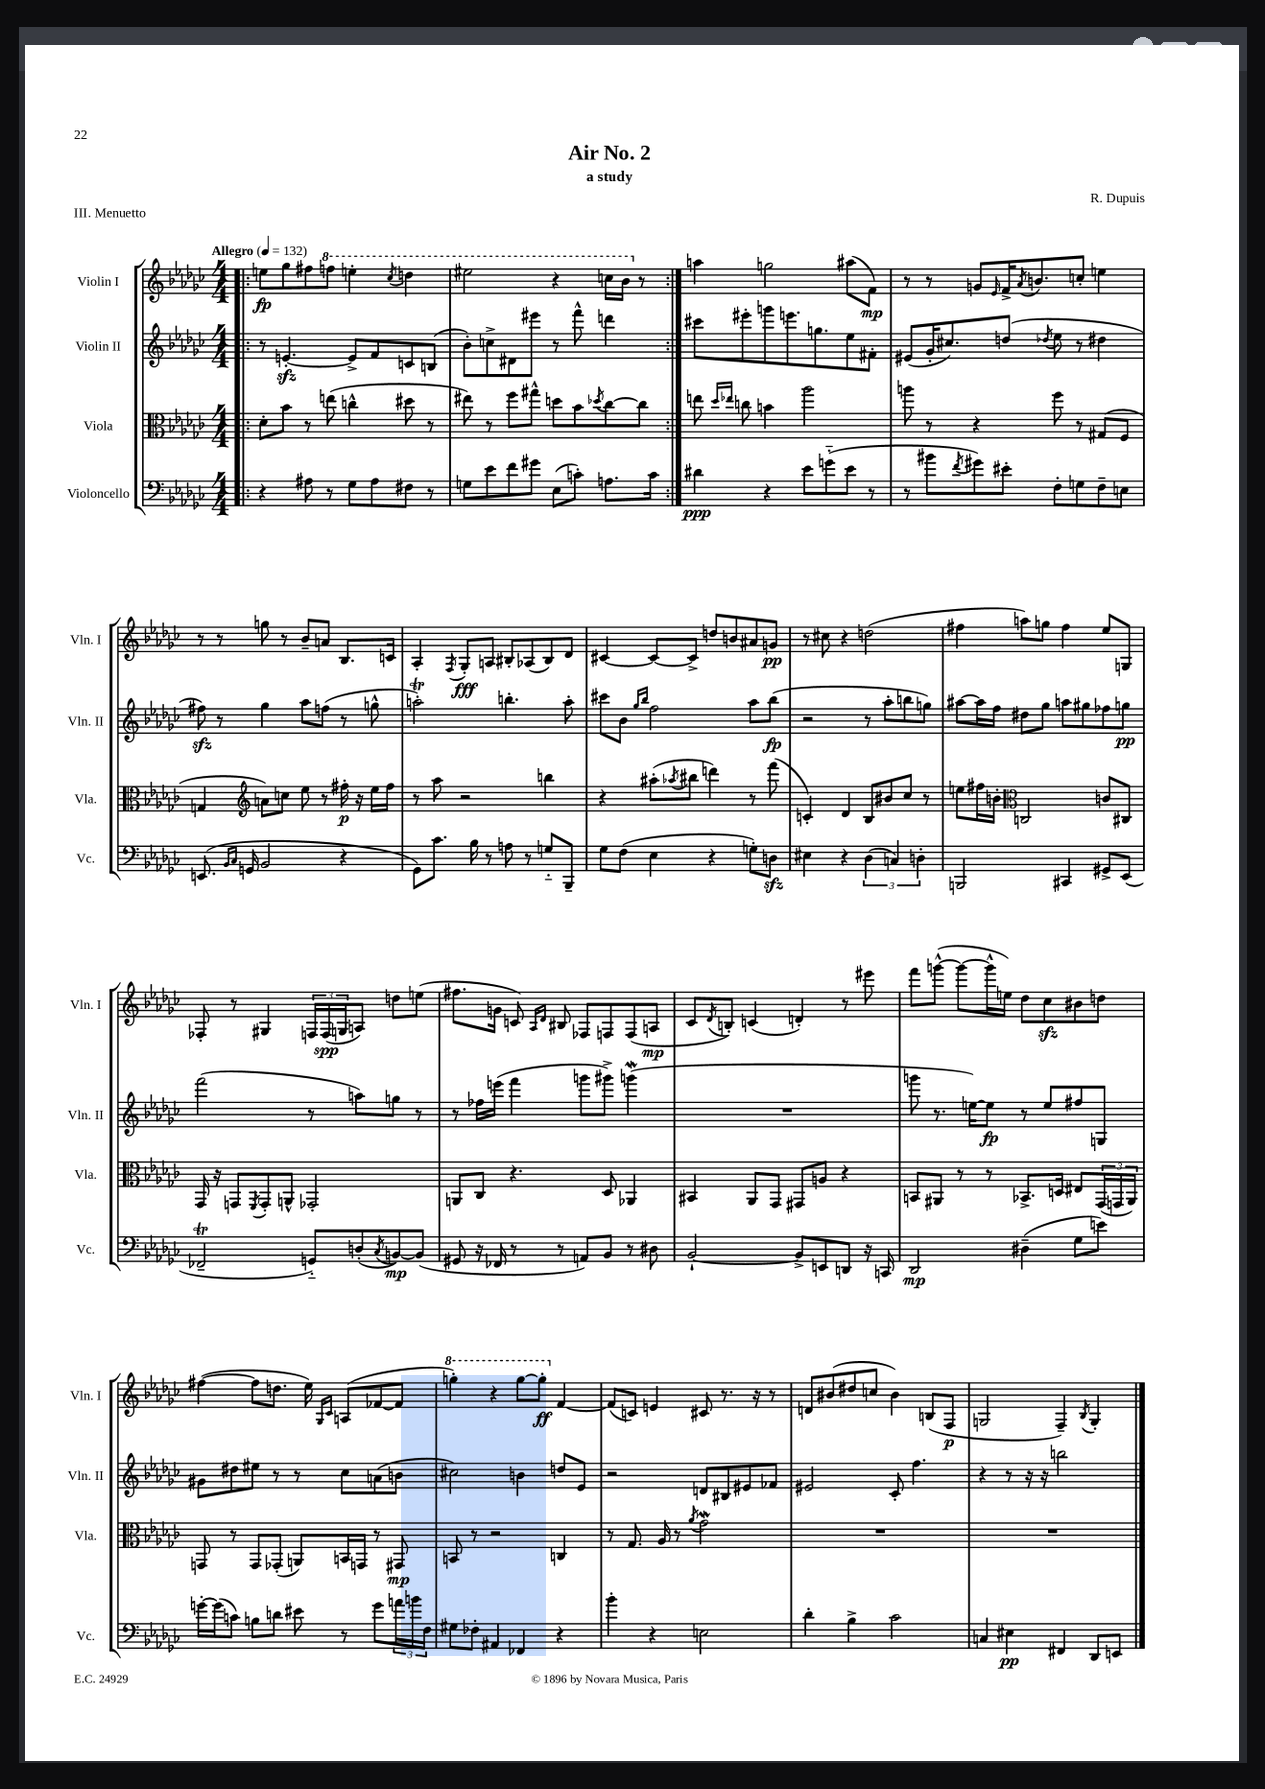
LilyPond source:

\header { title = "Air No. 2" composer = "R. Dupuis" subtitle = "a study" piece = "III. Menuetto" }
<<
\new StaffGroup <<
\new Staff = "s0" \with { instrumentName = "Violin I" shortInstrumentName = "Vln. I" } {
    \clef treble \key ges \major \numericTimeSignature \time 4/4 \tempo "Allegro" 4 = 132
    \repeat volta 2 { \bar ".|:" e''8\fp ges''8 fis''8 \ottava #1 f'''!8 e'''4-. \acciaccatura { ces'''8 } d'''4 |
    eis'''2 r4 c'''16 bes''16 \ottava #0 r8 | }
    a''4 g''2 ais''8( f'8\mp) |
    r8 r8 g'8 \grace { ees'16 } f'16-> \acciaccatura { aes'8 } b'8. c''8-. e''4 |
    r8 r8 g''8 r8 bes'8-- a'8 bes8. c'16 |
    aes4-. \acciaccatura { f8 } ges8-.\fff a8 bis8-. aes8( bis8) des'8 |
    cis'4~ cis'8~ cis'8-> d''8 b'8 ais'8 g'8\pp |
    r8 cis''8 r4 d''2( |
    fis''4 a''8) g''8 fis''4 ees''8 g8 |
    fes8-. r8 gis4 \tuplet 3/2 { f16 f16\spp( g16 } a8) d''8 e''8( |
    fis''8. g'16 c'8) \grace { aes16 des'16 } bis8 fes8 f8 f8( a8\mp |
    ces'8 \acciaccatura { des'8 } b8-.) c'4( d'4-.) r8 eis'''8 |
    f'''8 g'''8~-^( g'''8~ g'''16-^ e''16) des''8 ces''8\sfz bis'8 d''8 |
    fis''4~( fis''8 d''8. ees''16) \grace { ges16 ces'16 } a8( fes'8~ fes'8 |
    \ottava #1 g'''4-.) r4 g'''8~ g'''8-.\ff \ottava #0 f'4~ |
    f'8( c'8) e'4 cis'8 r8. r16 r8 |
    d'8 bis'8( dis''8 c''8 bis'4) b8( f8\p |
    g2 f4--) \acciaccatura { bes8 } g4-. \bar "|." |
}
\new Staff = "s1" \with { instrumentName = "Violin II" shortInstrumentName = "Vln. II" } {
    \clef treble \key ges \major \numericTimeSignature \time 4/4
    \repeat volta 2 { \bar ".|:" r8 e'4.~-.\sfz e'8-> f'8 c'8 b8( |
    bes'8-.) c''8-> dis'8 eis'''8 r8 f'''8-^ d'''4 | }
    cis'''8 eis'''8-. g'''8 e'''8. g''8. ees''8 fis'8-. |
    eis'8( ges'16-. cis''8.) d''8( \acciaccatura { des''8 } ees''8 r8 dis''4 |
    fis''8\sfz) r8 ges''4 aes''8 f''8( r8 g''8-^ |
    a''2-.\trill) b''4.-. a''8-. |
    cis'''8 bes'8 \grace { ges''16 bes''16 } f''2 aes''8 bes''8\fp( |
    r2 r8 aes''8-. b''8 g''8) |
    ais''8~ ais''16 f''16 dis''8 ges''8 a''8 gis''8 fes''8 g''8\pp |
    f'''2( r8 a''8) g''8 r8 |
    r8 fes''16 e'''16( f'''4 g'''8 gis'''8->) g'''4\mordent( |
    R1 |
    g'''8 r8. e''16~) e''8\fp r8 e''8 fis''8 g8 |
    gis'8 dis''8 eis''8 r8 r8 ces''8 a'8( b'8 |
    cis''2) b'4 d''8 ees'8 |
    r2 d'8 bis8 eis'8 fes'8 |
    eis'2 ces'8-. f''4. |
    r4 r8 r16 r16 b''2 \bar "|." |
}
\new Staff = "s2" \with { instrumentName = "Viola" shortInstrumentName = "Vla." } {
    \clef alto \key ges \major \numericTimeSignature \time 4/4
    \repeat volta 2 { \bar ".|:" des'8-. bes'8 r8 e''8( c''4-^ dis''8 r8 |
    eis''8) r8 f''8 gis''8-^ d''8 bes'8 \acciaccatura { des''8 } ces''8~ ces''8 | }
    e''8 \grace { des''16 ees''16 } c''8 b'4 aes''2 |
    a''8 r8 r4 f''8 r8 gis8( f8 |
    g4 \clef treble a'8) c''8 ees''8 r8 fis''16-.\p r16 ees''16 fis''16 |
    r8 aes''8 r2 b''4 |
    r4 ais''8-.( \acciaccatura { aes''8 } bis''8 d'''4) r8 f'''8( |
    c'4-.) des'4 bes8 bis'8 ces''8 r8 |
    e''8 fis''16 b'16-. \clef alto c2 c'8 cis8 |
    ges,16 r16 g,8 \acciaccatura { f,8 } g,8-. a,8-^ ges,2-. |
    a,8 ces8 r4. des8 aes,4 |
    bis,4 aes,8 ges,8 gis,8 a8 r4 |
    b,8 ais,8 r8 r8 bes,8.-> d16 eis8 \tuplet 3/2 { ges,16( g,16 ais,16) } |
    g,8 r8 g,8 ges,8-.( a,8) b,16 g,16 r8 gis,8\mp |
    b,8 r8 r2 c4 |
    r8 ges8. aes16 r8 \acciaccatura { aes'8 } ges'2\mordent |
    R1 |
    R1 \bar "|." |
}
\new Staff = "s3" \with { instrumentName = "Violoncello" shortInstrumentName = "Vc." } {
    \clef bass \key ges \major \numericTimeSignature \time 4/4
    \repeat volta 2 { \bar ".|:" r4 ais8 r8 ges8 ais8 fis8 r8 |
    g8 ees'8 f'8 gis'8 ees8( c'8-.) a8. c'16 | }
    dis'4\ppp r4 ees'8 g'8-_( ees'8 r8 |
    r8 bis'8 \acciaccatura { f'8 } gis'8) eis'8-. f8-. g8 f8-- e8 |
    e,8.( \grace { bes,16 ces16 } g,16 bes,2 r4 |
    ges,8) ces'8. bes16 r8 a8 r8 g8-_ bes,,8-- |
    ges8 f8( ees4 r4 g8-.) d8\sfz |
    eis4 r4 \tuplet 3/2 { des4( c4) d4-. } |
    b,,2 cis,4 gis,8-> ees,8( |
    fes,2--\trill g,8-_) d8-.( \acciaccatura { ces8 } b,8~\mp) b,8( |
    gis,8 r16 fes,16 r8 r8 a,8) bes,8 r8 dis8 |
    bes,2~-! bes,8-> e,8 d,8 r16 c,16 |
    des,2\mp dis4--( ges8 e'8) |
    g'16~-. g'16( c'8) b8 d'8 eis'8 r8 g'8 \tuplet 3/2 { a'16 b'16 f16 } |
    gis8 fes8-. ais,4 fes,4 r4 |
    bes'4-. r4 e2 |
    des'4-. bes4-> ces'2 |
    c4 eis4\pp fis,4 des,8 e,8 \bar "|." |
}
>>
>>
\layout { \context { \Score \remove "Bar_number_engraver" } }
